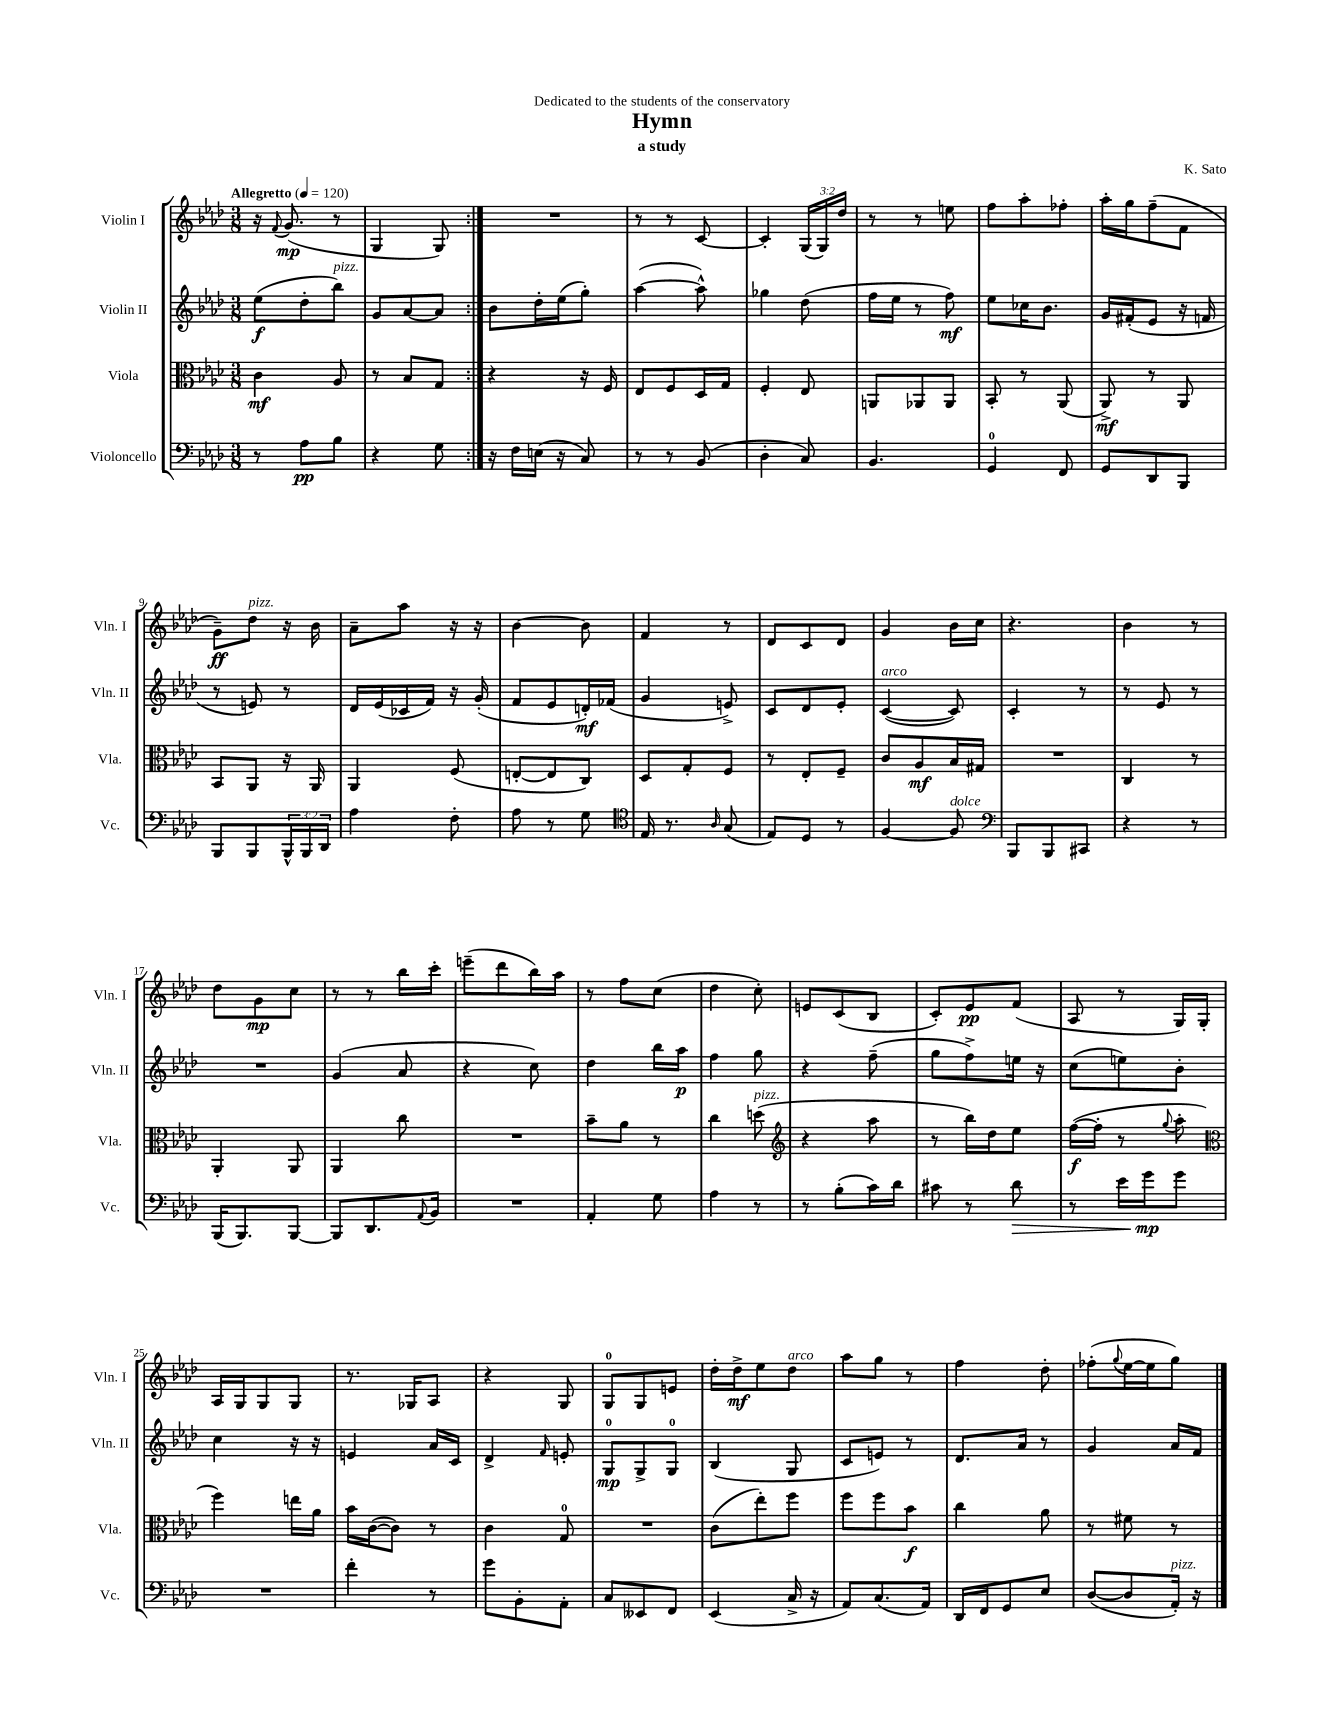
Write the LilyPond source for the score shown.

\header { title = "Hymn" composer = "K. Sato" subtitle = "a study" dedication = "Dedicated to the students of the conservatory" }
<<
\new StaffGroup <<
\new Staff = "s0" \with { instrumentName = "Violin I" shortInstrumentName = "Vln. I" } {
    \clef treble \key aes \major \numericTimeSignature \time 3/8 \override Staff.TupletNumber.text = #tuplet-number::calc-fraction-text \tempo "Allegretto" 4 = 120
    \repeat volta 2 { r16 \appoggiatura { f'8 } g'8.\mp( r8 |
    g4 g8) | }
    R4. |
    r8 r8 c'8~ |
    c'4-. \tuplet 3/2 { g16( g16) des''16 } |
    r8 r8 e''8 |
    f''8 aes''8-. fes''8-. |
    aes''16-. g''16 f''8--( f'8 |
    g'8--\ff) des''8^\markup { \italic "pizz." } r16 bes'16 |
    aes'8-- aes''8 r16 r16 |
    bes'4~ bes'8 |
    f'4 r8 |
    des'8 c'8 des'8 |
    g'4 bes'16 c''16 |
    r4. |
    bes'4 r8 |
    des''8 g'8\mp c''8 |
    r8 r8 bes''16 c'''16-. |
    e'''8--( des'''8 bes''16) aes''16 |
    r8 f''8 c''8( |
    des''4 c''8-.) |
    e'8 c'8( bes8 |
    c'8-.) ees'8\pp f'8( |
    aes8 r8 g16) g16-. |
    aes16 g16 g8 g8 |
    r8. ges16 aes8 |
    r4 g8 |
    g8-0 g8 e'8 |
    des''16-. des''16->\mf ees''8 des''8^\markup { \italic "arco" } |
    aes''8 g''8 r8 |
    f''4 des''8-. |
    fes''8-.( \appoggiatura { g''8 } ees''16~ ees''16 g''8) \bar "|." |
}
\new Staff = "s1" \with { instrumentName = "Violin II" shortInstrumentName = "Vln. II" } {
    \clef treble \key aes \major \numericTimeSignature \time 3/8
    \repeat volta 2 { ees''8\f( des''8-. bes''8^\markup { \italic "pizz." }) |
    g'8 aes'8~ aes'8 | }
    bes'8 des''16-. ees''16( g''8-.) |
    aes''4~( aes''8-^) |
    ges''4 des''8( |
    f''16 ees''16 r8 f''8\mf) |
    ees''8 ces''16 bes'8. |
    g'16 fis'16-.( ees'8 r16 f'16 |
    r8 e'8) r8 |
    des'16 ees'16( ces'16 f'16) r16 g'16-.( |
    f'8 ees'8 d'16-.\mf) fes'16( |
    g'4 e'8->) |
    c'8 des'8 ees'8-. |
    c'4~^\markup { \italic "arco" }( c'8) |
    c'4-. r8 |
    r8 ees'8 r8 |
    R4. |
    g'4( aes'8 |
    r4 c''8) |
    des''4 bes''16 aes''16\p |
    f''4 g''8 |
    r4 f''8--( |
    g''8 f''8->) e''16 r16 |
    c''8( e''8) bes'8-. |
    c''4 r16 r16 |
    e'4 aes'16 c'16 |
    des'4-> \grace { f'16 } e'8-. |
    g8-0\mp g8-> g8-0 |
    bes4( g8 |
    c'8 e'8) r8 |
    des'8. aes'16 r8 |
    g'4 aes'16 f'16 \bar "|." |
}
\new Staff = "s2" \with { instrumentName = "Viola" shortInstrumentName = "Vla." } {
    \clef alto \key aes \major \numericTimeSignature \time 3/8
    \repeat volta 2 { c'4\mf aes8 |
    r8 bes8 g8 | }
    r4 r16 f16 |
    ees8 f8 des16 g16 |
    f4-. ees8 |
    a,8 aes,8 aes,8 |
    bes,8-. r8 aes,8( |
    aes,8->\mf) r8 aes,8 |
    bes,8 aes,8 r16 aes,16 |
    aes,4 f8( |
    e8~-. e8 c8) |
    des8 g8-. f8 |
    r8 ees8-. f8-- |
    c'8 aes8\mf bes16 gis16 |
    R4. |
    c4 r8 |
    aes,4-. aes,8 |
    aes,4 c''8 |
    R4. |
    bes'8-- aes'8 r8 |
    c''4 d''8^\markup { \italic "pizz." }( |
    \clef treble r4 aes''8 |
    r8 bes''16) des''16 ees''8 |
    f''16~\f( f''16-. r8 \appoggiatura { g''8 } aes''8-. |
    \clef alto f''4) e''16 aes'16 |
    bes'16 c'16~( c'8) r8 |
    c'4 g8-0 |
    R4. |
    c'8( ees''8-.) f''8 |
    f''8 f''8 bes'8\f |
    c''4 aes'8 |
    r8 fis'8 r8 \bar "|." |
}
\new Staff = "s3" \with { instrumentName = "Violoncello" shortInstrumentName = "Vc." } {
    \clef bass \key aes \major \numericTimeSignature \time 3/8 \override Staff.TupletNumber.text = #tuplet-number::calc-fraction-text
    \repeat volta 2 { r8 aes8\pp bes8 |
    r4 g8 | }
    r16 f16 e16( r16 c8) |
    r8 r8 bes,8( |
    des4-. c8) |
    bes,4. |
    g,4-0 f,8 |
    g,8 des,8 bes,,8 |
    bes,,8 bes,,8 \tuplet 3/2 { bes,,16-^ bes,,16 des,16 } |
    aes4 f8-. |
    aes8 r8 g8 |
    \clef tenor ees16 r8. \grace { aes16 } g8( |
    ees8) des8 r8 |
    f4~ f8^\markup { \italic "dolce" } |
    \clef bass bes,,8 bes,,8 cis,8 |
    r4 r8 |
    bes,,16( bes,,8.) bes,,8~ |
    bes,,8 des,8. \appoggiatura { aes,8 } bes,16 |
    R4. |
    aes,4-. g8 |
    aes4 r8 |
    r8 bes8-.( c'16) des'16 |
    cis'8 r8 des'8\> |
    r8 ees'16 g'16\mp\! g'8 |
    R4. |
    f'4-. r8 |
    g'8 bes,8-. aes,8-. |
    c8 eeses,8 f,8 |
    ees,4( c16-> r16 |
    aes,8) c8.( aes,16) |
    des,16 f,16 g,8 ees8 |
    des8~( des8 aes,16-.^\markup { \italic "pizz." }) r16 \bar "|." |
}
>>
>>
